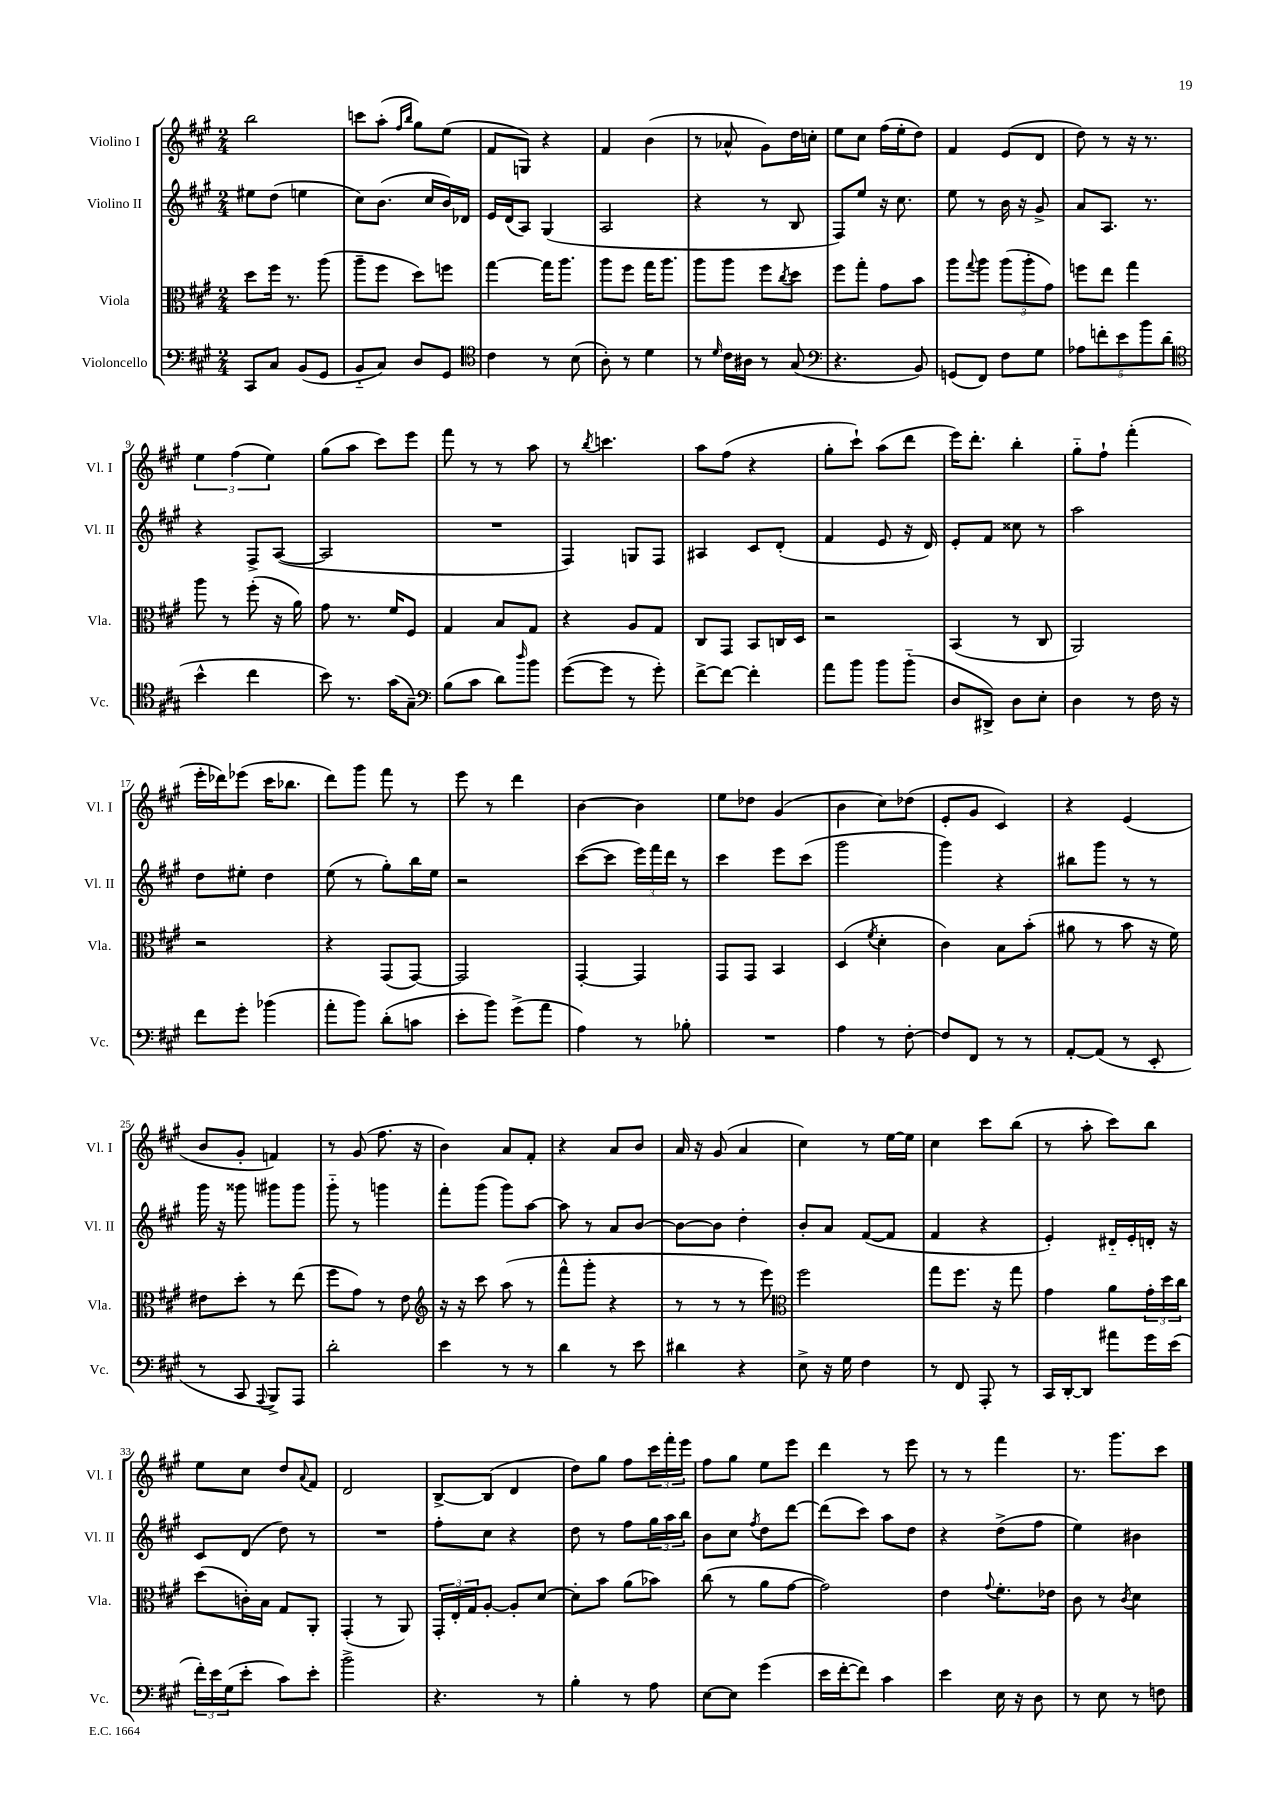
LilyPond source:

<<
\new StaffGroup <<
\new Staff = "s0" \with { instrumentName = "Violino I" shortInstrumentName = "Vl. I" } {
    \clef treble \key a \major \numericTimeSignature \time 2/4
    b''2 |
    c'''8 a''8-.( \grace { fis''16 b''16 } gis''8) e''8( |
    fis'8 g8) r4 |
    fis'4 b'4( |
    r8 aes'8-^ gis'8) d''16 c''16-. |
    e''8 cis''8 fis''16( e''16-. d''8) |
    fis'4 e'8( d'8 |
    d''8) r8 r16 r8. |
    \tuplet 3/2 { e''4 fis''4( e''4) } |
    gis''8( a''8 cis'''8) e'''8 |
    fis'''8 r8 r8 a''8 |
    r8 \acciaccatura { b''8 } c'''4. |
    a''8 fis''8( r4 |
    gis''8-. cis'''8-!) a''8( d'''8 |
    e'''16) d'''8.-. b''4-. |
    gis''8-_ fis''8-! fis'''4-.( |
    e'''16-. des'''16) ees'''8( cis'''16 bes''8. |
    d'''8) gis'''8 fis'''8 r8 |
    e'''8 r8 d'''4 |
    b'4~ b'4 |
    e''8 des''8 gis'4( |
    b'4 cis''8) des''8( |
    e'8-. gis'8 cis'4) |
    r4 e'4( |
    b'8 gis'8-. f'4) |
    r8 gis'8( fis''8. r16 |
    b'4) a'8 fis'8-. |
    r4 a'8 b'8 |
    a'16 r16 gis'8( a'4 |
    cis''4) r8 e''16~ e''16 |
    cis''4 cis'''8 b''8( |
    r8 a''8-. cis'''8) b''8 |
    e''8 cis''8 d''8 \appoggiatura { a'8 } fis'8 |
    d'2 |
    b8~-> b8( d'4 |
    d''8) gis''8 fis''8 \tuplet 3/2 { cis'''16 fis'''16-. e'''16 } |
    fis''8 gis''8 e''8 e'''8 |
    d'''4 r8 e'''8 |
    r8 r8 fis'''4 |
    r8. gis'''8. cis'''8 \bar "|." |
}
\new Staff = "s1" \with { instrumentName = "Violino II" shortInstrumentName = "Vl. II" } {
    \clef treble \key a \major \numericTimeSignature \time 2/4
    eis''8 d''8( e''4 |
    cis''8) b'8.( cis''16 b'16) des'16 |
    e'16 d'16( a8) gis4( |
    a2 |
    r4 r8 b8 |
    fis8) e''8 r16 cis''8. |
    e''8 r8 b'16 r16 gis'8-> |
    a'8 a8. r8. |
    r4 fis8-> a8~( |
    a2 |
    R2 |
    fis4) g8 fis8 |
    ais4 cis'8 d'8-.( |
    fis'4 e'8 r16 d'16) |
    e'8-. fis'8 cisis''8 r8 |
    a''2 |
    d''8 eis''8-. d''4 |
    e''8( r8 gis''8-.) b''16 e''16 |
    r2 |
    cis'''8~( cis'''8 \tuplet 3/2 { e'''16) fis'''16 d'''16 } r8 |
    cis'''4 e'''8 cis'''8( |
    gis'''2 |
    gis'''4) r4 |
    bis''8 gis'''8 r8 r8 |
    gis'''16 r16 gisis'''8 gis'''8 gis'''8 |
    gis'''8-_ r8 g'''4 |
    fis'''8-. gis'''8( gis'''8) a''8~ |
    a''8 r8 a'8 b'8~ |
    b'8~ b'8 d''4-. |
    b'8-. a'8 fis'8~( fis'8 |
    fis'4 r4 |
    e'4-.) dis'16-_ e'16-. d'16-. r16 |
    cis'8 d'8( d''8) r8 |
    R2 |
    fis''8-. cis''8 r4 |
    d''8 r8 fis''8 \tuplet 3/2 { gis''16 a''16 b''16 } |
    b'8 cis''8 \acciaccatura { fis''8 } d''8 d'''8~ |
    d'''8( cis'''8) a''8 d''8 |
    r4 d''8->( fis''8 |
    e''4) bis'4 \bar "|." |
}
\new Staff = "s2" \with { instrumentName = "Viola" shortInstrumentName = "Vla." } {
    \clef alto \key a \major \numericTimeSignature \time 2/4
    d''8 fis''16 r8. a''8( |
    a''8-- fis''8 d''8) f''8 |
    gis''4~ gis''16 a''8. |
    a''8 fis''8 gis''16 a''8. |
    a''8 a''8 fis''8 \acciaccatura { cis''8 } d''8 |
    fis''8 gis''8-. gis'8 b'8 |
    a''8 \appoggiatura { gis''8 } a''8 \tuplet 3/2 { a''8( a''8-. gis'8) } |
    f''8 e''8 gis''4 |
    a''8 r8 fis''8-.( r16 a'16) |
    gis'8 r8. fis'16 fis8 |
    gis4 b8 gis8 |
    r4 a8 gis8 |
    cis8 gis,8 b,8 c16 d16 |
    r2 |
    b,4( r8 cis8 |
    a,2) |
    r2 |
    r4 gis,8( gis,8~) |
    gis,2 |
    gis,4~-. gis,4 |
    gis,8 gis,8 b,4 |
    d4( \acciaccatura { fis'8 } d'4-. |
    cis'4) b8 b'8-.( |
    ais'8 r8 b'8 r16 fis'16) |
    eis'8 d''8-. r8 e''8( |
    fis''8 gis'8) r8 e'8 |
    \clef treble r16 r16 cis'''8 a''8( r8 |
    fis'''8-^ gis'''8-. r4 |
    r8 r8 r8 e'''8) |
    \clef alto fis''2 |
    gis''8 fis''8. r16 gis''8 |
    gis'4 a'8 \tuplet 3/2 { gis'16-. d''16 cis''16 } |
    d''8( c'16-.) b16 gis8 a,8-. |
    gis,4-.( r8 a,8) |
    \tuplet 3/2 { gis,16-. e16-. gis16 } a8~-. a8-. d'8~ |
    d'8-. b'8 a'8( bes'8) |
    cis''8( r8 a'8 gis'8~ |
    gis'2) |
    e'4 \appoggiatura { gis'8 } fis'8.-. ees'16 |
    cis'8 r8 \acciaccatura { cis'8 } d'4 \bar "|." |
}
\new Staff = "s3" \with { instrumentName = "Violoncello" shortInstrumentName = "Vc." } {
    \clef bass \key a \major \numericTimeSignature \time 2/4
    cis,8 cis8 b,8( gis,8 |
    b,8-_ cis8) d8 gis,8 |
    \clef tenor cis'4 r8 b8( |
    a8-.) r8 d'4 |
    r8 \grace { d'16 } cis'16 ais16 r8 gis8( |
    \clef bass r4. b,8) |
    g,8( fis,8) fis8 gis8 |
    \tuplet 5/4 { aes8 f'8-. e'8 b'8 d'8( } |
    \clef tenor b'4-^ cis''4 |
    b'8) r8. gis'16( gis8--) |
    \clef bass b8( cis'8 d'8) \grace { d''16 } b'8 |
    gis'8~( gis'8 r8 gis'8-.) |
    fis'8~-> fis'8~ fis'4-. |
    a'8 b'8 b'8 b'8-_( |
    d8 dis,8->) d8 e8-. |
    d4 r8 fis16 r16 |
    fis'8 gis'8-. bes'4( |
    a'8-. b'8) d'8-.( c'8 |
    e'8-. b'8) gis'8->( a'8 |
    a4) r8 bes8-. |
    R2 |
    a4 r8 fis8~-. |
    fis8 fis,8 r8 r8 |
    a,8~-. a,8( r8 e,8-. |
    r8 cis,8 \appoggiatura { a,,8 } b,,8->) a,,8 |
    d'2-. |
    e'4 r8 r8 |
    d'4 r8 e'8 |
    dis'4 r4 |
    e8-> r16 gis16 fis4 |
    r8 fis,8 a,,8-. r8 |
    cis,16 d,16~-. d,8 ais'8 gis'16 e'16( |
    \tuplet 3/2 { fis'16-.) e'16 gis16( } e'8-. cis'8) e'8-. |
    b'2-> |
    r4. r8 |
    b4-. r8 a8 |
    e8~ e8 gis'4( |
    e'16 fis'16~-. fis'8) cis'4 |
    e'4 e16 r16 d8 |
    r8 e8 r8 f8 \bar "|." |
}
>>
>>
